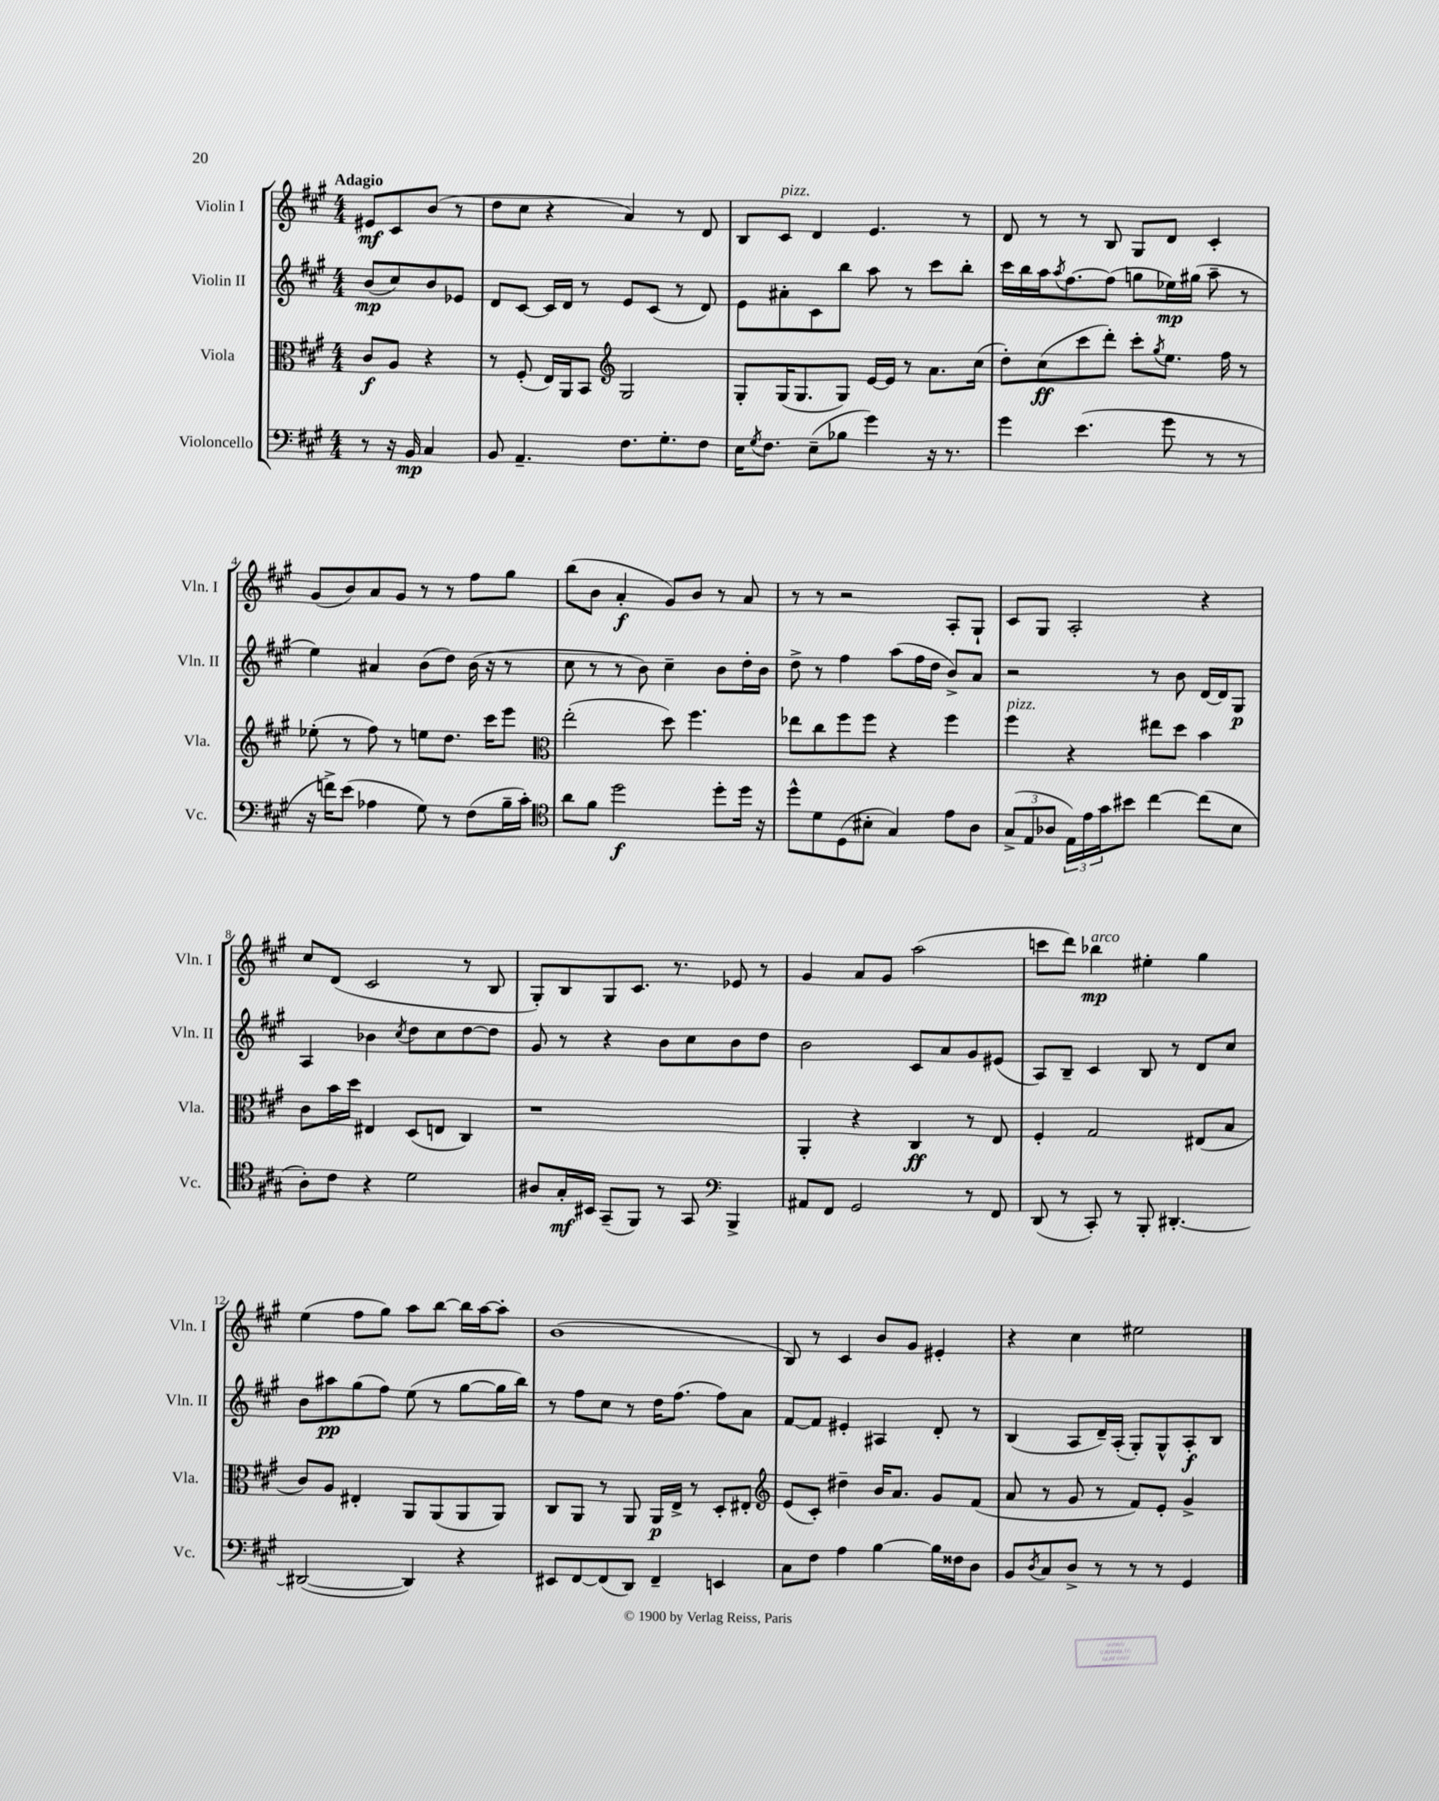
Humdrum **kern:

**kern	**kern	**kern	**kern
*staff4	*staff3	*staff2	*staff1
*clefF4	*clefC3	*clefG2	*clefG2
*k[f#c#g#]	*k[f#c#g#]	*k[f#c#g#]	*k[f#c#g#]
*M4/4	*M4/4	*M4/4	*M4/4
8r	8c#	(8b	8e#
16r	8A	8cc#)	8c#
16BB	.	.	.
4C#	4r	8b	(8b
.	.	8e-	8r
=	=	=	=
8BB	8r	8d	8dd
4.AA~	(8F#'	[8c#	8cc#
.	16E)	16c#]	4r
.	16AA	16d	.
.	8BB	8r	.
*	*clefG2	*	*
8.F#	2G#	8e	4a)
.	.	(8c#	.
8.G#'	.	.	.
.	.	8r	8r
8F#	.	8d)	8d
=	=	=	=
16E	8G#'	8e	8B
8qG#	.	.	.
8.F#	.	.	.
.	(16G#	8a#'	8c#
.	8.G#	.	.
(8E~	.	8c#	4d
8B-	8G#)	8bb	.
4g#)	[16e	8aa	4.e
.	16e]	.	.
.	8r	8r	.
16r	8.a	8ccc#	.
8.r	.	.	.
.	.	8bb'	8r
.	(16cc#	.	.
=	=	=	=
4g#	8dd')	16ccc#	8d
.	.	16bb	.
.	(8cc#	16aa	8r
.	.	8qaa	.
.	.	[8.ff#	.
(4.e	8ccc#	.	8r
.	8ddd')	(8ff#]	8B
.	8ccc#'	8gg	8G#
.	8qgg#	.	.
8g#	8.ee	16ee-)	8d
.	.	(16gg#	.
8r	.	8aa~	4c#'
.	16ff#	.	.
8r	8r	8r	.
=	=	=	=
16r	(8ee-'	4ee)	(8g#
16f^)	.	.	.
(8e	8r	.	8b)
4A-	8ff#)	4a#	8a
.	8r	.	8g#
8G#)	8ee	(8b	8r
8r	8.dd	8dd)	8r
(8F#	.	(16b	8ff#
.	16ccc#	16r	.
16B~	8eee	8r	8gg#
16c#')	.	.	.
=	=	=	=
*clefC4	*clefC3	*	*
8a	(2ee'	8cc#	(8bb
8f#	.	8r	8b
2dd	.	8r	4a'
.	.	8b)	.
.	8dd)	4cc#~	8g#)
.	4.ff#	.	8b
8dd'	.	8b	8r
16dd	.	16dd'	8a
16r	.	16b	.
=	=	=	=
8dd^^	8ee-	8dd^	8r
8d	8cc#	8r	8r
(8D	8ff#	4ff#	2r
8B#'	8ff#	.	.
4G#)	4r	(8aa	.
.	.	16ff#	.
.	.	16dd	.
8e	4ff#	8b^)	8A'
8A	.	8a	8G#`
=	=	=	=
(12G#^	4ff#	2r	8c#
12E	.	.	.
.	.	.	8G#
12A-	.	.	.
24E)	4r	.	2A'
24e	.	.	.
24g#	.	.	.
8b#	.	.	.
[4cc#	8ee#	8r	.
.	8dd	8b	.
(8cc#]	4b	[16d	4r
.	.	16d]	.
8B	.	8G#	.
=	=	=	=
8A')	8c#	4A	8cc#
8c#	16b	.	(8d
.	16dd	.	.
4r	4E#	4b-	2c#
.	.	8qcc#	.
2d	(8D	8dd	.
.	8E	8cc#	.
.	4C#)	[8dd	8r
.	.	8dd]	8B
=	=	=	=
8A#	1r	8g#	8G#')
16G#'	.	8r	8B
16BB#	.	.	.
(8GG#~	.	4r	8G#
8FF#)	.	.	8.c#
8r	.	8b	.
.	.	.	8.r
8GG#	.	8cc#	.
*clefF4	*	*	*
4BBB^	.	8b	8e-
.	.	8dd	8r
=	=	=	=
8AA#	4AA'	2b	4g#
8FF#	.	.	.
2GG#	4r	.	8a
.	.	.	8g#
.	4C#	8c#	(2aa
.	.	8a	.
8r	8r	8g#	.
8FF#	8E	(8e#	.
=	=	=	=
(8DD	4F#'	8A)	8ccc
8r	.	8B~	8ddd)
8CC#')	2G#	4c#	4bb-
8r	.	.	.
8BBB'	.	8B	4ee#'
[4.DD#'	.	8r	.
.	(8E#	8d	4gg#
.	8B	8cc#	.
=	=	=	=
(2DD#_	8c#)	8b	(4ee
.	8A	8aa#	.
.	4E#'	(8gg#	8ff#
.	.	8ff#)	8gg#)
4DD#])	8AA	(8ee	8aa
.	(8AA	8r	[8bb
4r	8AA	[8gg#	16bb]
.	.	.	[16aa
.	8AA)	16gg#]	8aa']
.	.	16bb)	.
=	=	=	=
8EE#	8C#	8r	(1b
[8FF#	8AA	8ff#	.
(8FF#]	8r	8cc#	.
8DD)	8AA	8r	.
4FF#~	16AA	16dd	.
.	16E^	(8.ff#	.
.	8r	.	.
4EE	8D'	8ff#)	.
.	8E#'	8a	.
=	=	=	=
*	*clefG2	*	*
8C#	(8e	[8f#	8B)
8F#	8c#')	8f#]	8r
4A	4dd#~	4e#'	4c#
[4B	16b	4A#	8b
.	8.a	.	.
.	.	.	8g#
16B]	8g#	8d'	4e#'
16F##	.	.	.
8D	(8f#	8r	.
=	=	=	=
8BB	8a	(4B	4r
8qD	.	.	.
8C#	8r	.	.
8D^	8g#	8A	4cc#
8r	8r	16d~)	.
.	.	(16A'	.
8r	8f#)	8G#')	2ee#
8r	8e'	8G#^^	.
4GG#	4g#^	8A'	.
.	.	8B	.
==	==	==	==
*-	*-	*-	*-
